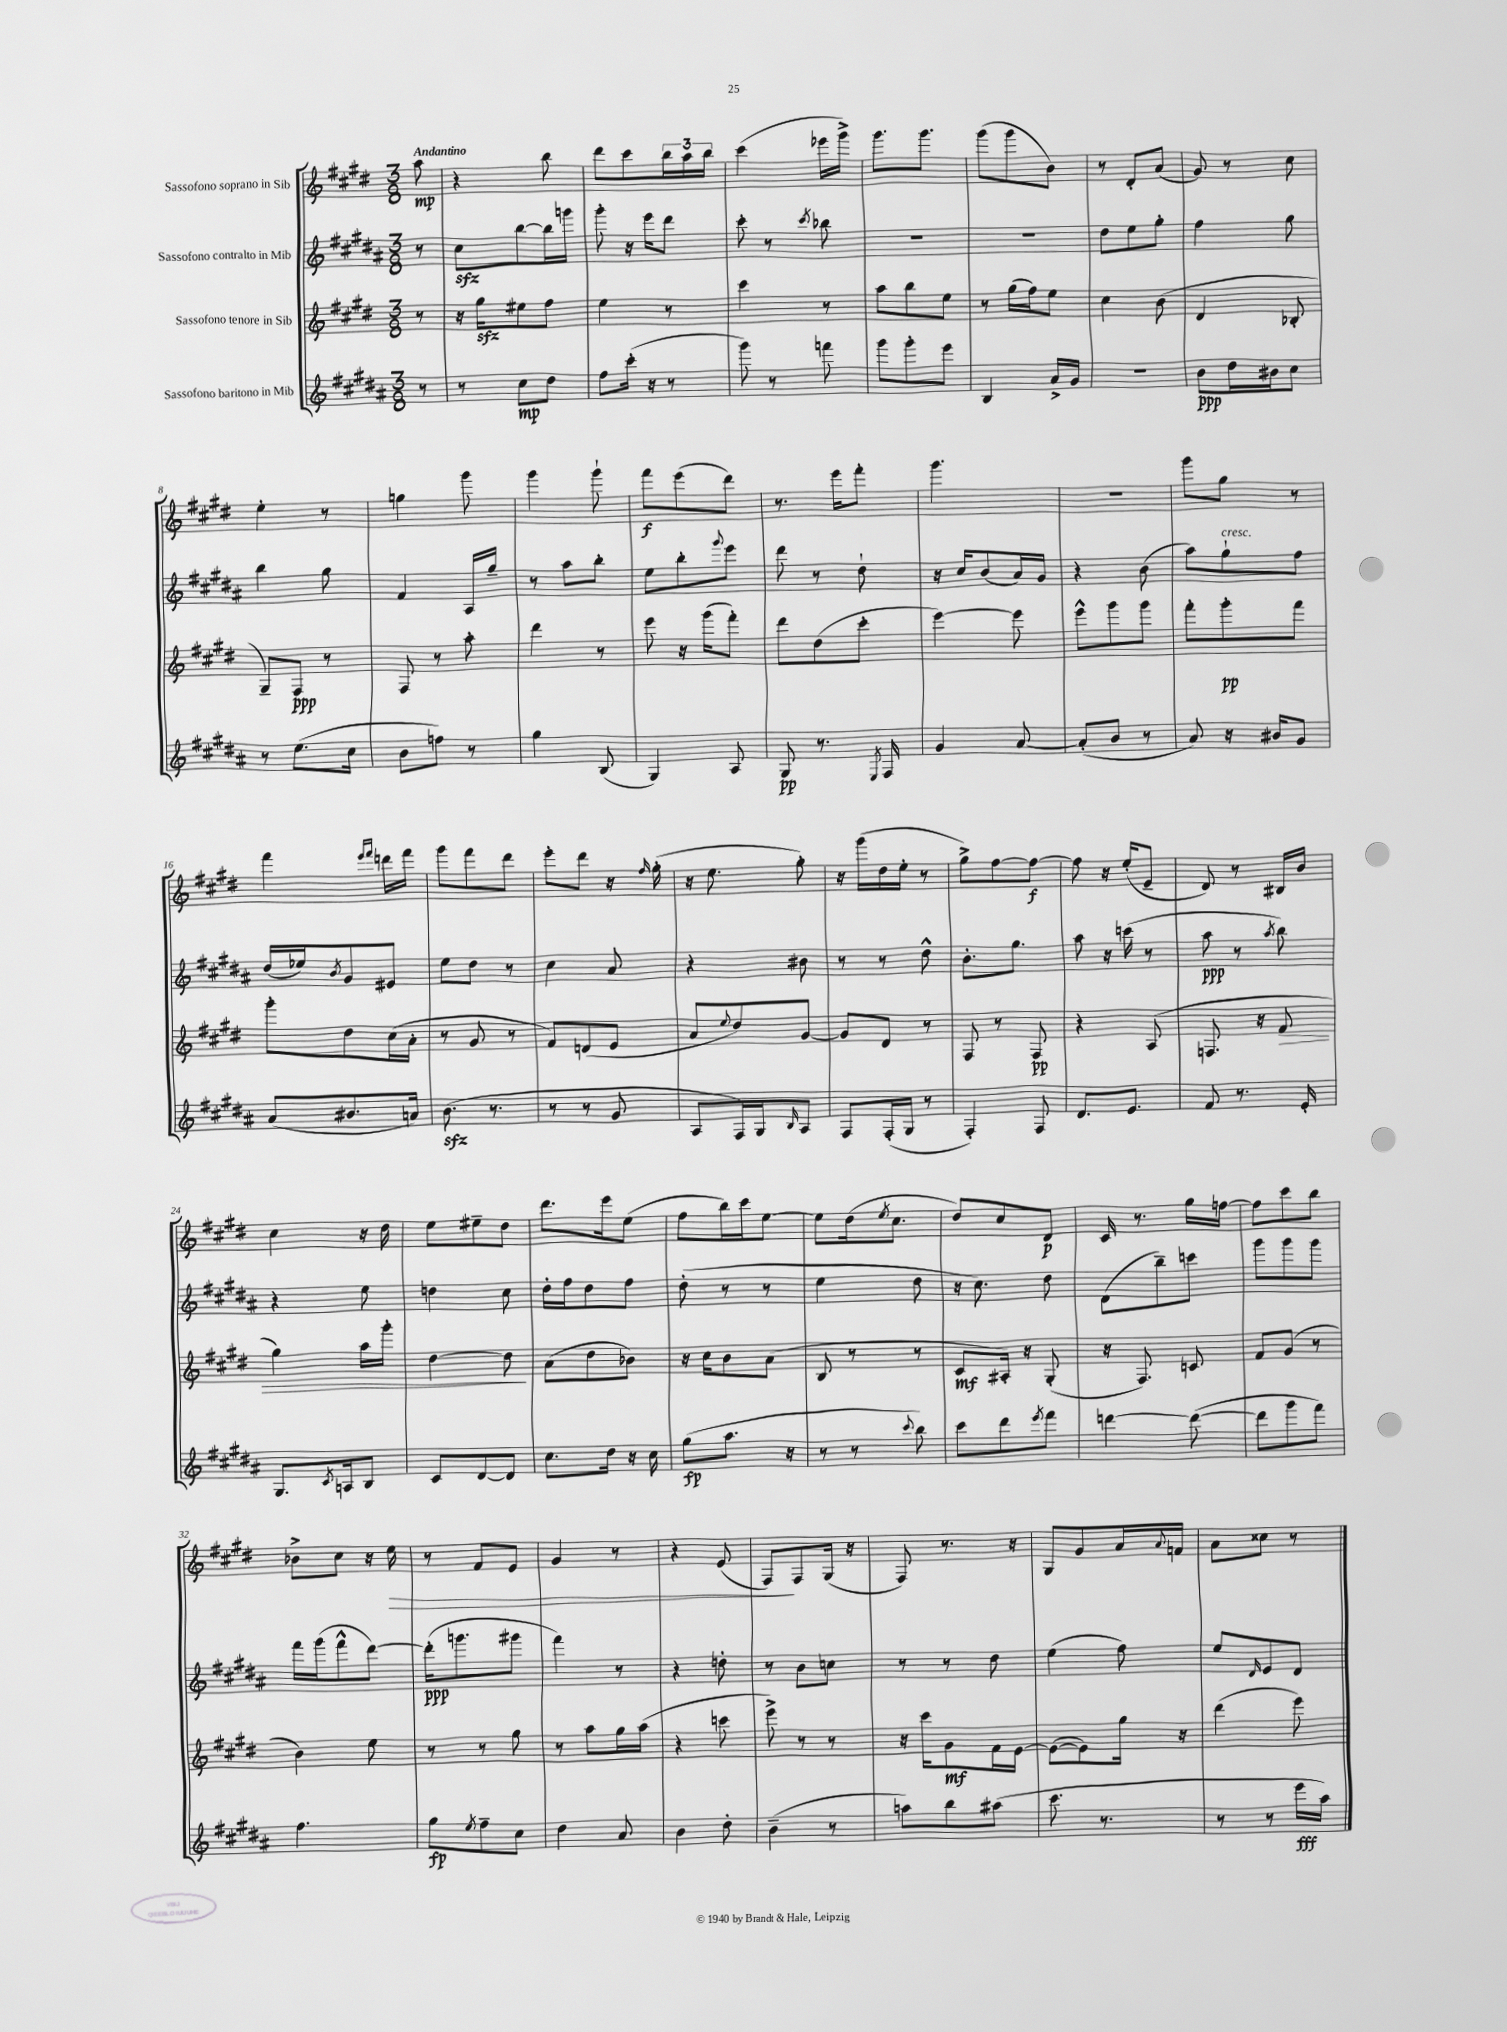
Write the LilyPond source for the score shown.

<<
\new StaffGroup <<
\new Staff = "s0" \with { instrumentName = "Sassofono soprano in Sib" } {
    \clef treble \key e \major \numericTimeSignature \time 3/8 \partial 8 \tempo "Andantino"
    a''8\mp |
    r4 b''8 |
    dis'''8 cis'''8 \tuplet 3/2 { b''16 a''16 b''16 } |
    cis'''4( ees'''16 gis'''16->) |
    gis'''8. gis'''8. |
    gis'''8( gis'''8 b'8) |
    r8 dis'8-. a'8( |
    gis'8) r8 cis''8 |
    e''4-. r8 |
    g''4 gis'''8 |
    gis'''4 gis'''8-! |
    fis'''8\f e'''8( dis'''8) |
    r8. e'''16 fis'''8-. |
    gis'''4. |
    R4. |
    gis'''8 gis''8 r8 |
    fis'''4 \grace { e'''16 fis'''16 } d'''16 fis'''16 |
    gis'''8 fis'''8 dis'''8 |
    e'''8-. dis'''8 r16 \grace { fis''16 } gis''16-.( |
    r16 e''8. gis''8-.) |
    r16 gis'''16( dis''16 e''16-. r8 |
    gis''8->) fis''8~ fis''8~\f |
    fis''8 r16 e''16-.( e'8-- |
    dis'8) r8 bis16 b'16 |
    cis''4 r16 dis''16 |
    e''8 eis''8-- dis''8 |
    dis'''8. e'''16 e''8( |
    fis''8 b''16) cis'''16 e''8~ |
    e''8 dis''16( \acciaccatura { e''8 } cis''8. |
    dis''8) cis''8 dis'8\p |
    cis'16 r8. gis''16 f''16~ |
    f''8 cis'''8 b''8 |
    bes'8-> cis''8 r16 e''16\> |
    r8 fis'8 e'8 |
    gis'4 r8 |
    r4 e'8( |
    fis8\!) fis8 gis16( r16 |
    fis8) r8. r16 |
    gis8 gis'8 a'16 \appoggiatura { a'8 } f'16 |
    a'8 cisis''8 r8 \bar "|." |
}
\new Staff = "s1" \with { instrumentName = "Sassofono contralto in Mib" } {
    \clef treble \key b \major \numericTimeSignature \time 3/8 \partial 8
    r8 |
    cis''8\sfz b''8~ b''16 g'''16 |
    gis'''8-. r16 e'''16 dis'''8 |
    cis'''8-. r8 \acciaccatura { cis'''8 } bes''8 |
    R4. |
    R4. |
    dis''8 e''8 gis''8-. |
    fis''4 gis''8 |
    b''4 gis''8 |
    fis'4 ais16 gis''16-- |
    r8 ais''8 b''8-. |
    e''8 b''8-. \appoggiatura { gis'''8 } e'''8 |
    dis'''8 r8 dis''8-! |
    r16 cis''16 b'8( ais'16) gis'16 |
    r4 b'8( |
    ais''8) gis''8-!^\markup { \italic "cresc." } fis''8 |
    dis''16( ees''16) \acciaccatura { b'8 } gis'8 eis'8 |
    e''8 dis''8 r8 |
    cis''4 ais'8 |
    r4 bis'8 |
    r8 r8 dis''8-^ |
    b'8.-. gis''8. |
    ais''8 r16 c'''16( r8 |
    ais''8\ppp r8 \acciaccatura { ais''8 } b''8) |
    r4 e''8 |
    d''4 cis''8 |
    dis''16-. fis''16 dis''8 fis''8 |
    dis''8-.( r8 r8 |
    e''4 dis''8 |
    r16 cis''8.) dis''8 |
    dis'8( b''8--) c'''8 |
    gis'''8 gis'''8 gis'''8 |
    fis'''16 gis'''16( fis'''8-^ dis'''8~) |
    dis'''16-.\ppp( g'''8. gis'''8 |
    fis'''4) r8 |
    r4 d''8-. |
    r8 b'8 c''8 |
    r8 r8 dis''8 |
    e''4( fis''8) |
    e''8 \grace { dis'16 } e'8 dis'8 \bar "|." |
}
\new Staff = "s2" \with { instrumentName = "Sassofono tenore in Sib" } {
    \clef treble \key e \major \numericTimeSignature \time 3/8 \partial 8
    r8 |
    r16 gis''16\sfz eis''8 fis''8 |
    e''4 r8 |
    cis'''4 r8 |
    a''8 b''8 e''8 |
    r8 gis''16( fis''16) e''8 |
    cis''4 b'8( |
    dis'4 bes8-. |
    gis8--) fis8\ppp r8 |
    fis8 r8 a''8-. |
    dis'''4 r8 |
    e'''8 r16 gis'''16( fis'''8-.) |
    dis'''8 dis''8( cis'''8-. |
    e'''4~) e'''8 |
    e'''8-^ gis'''8 gis'''8 |
    fis'''8-. gis'''8-.\pp fis'''8 |
    gis'''8-. dis''8 cis''16( a'16-. |
    r8 gis'8 r8 |
    fis'8) d'8( e'8 |
    a'8 \appoggiatura { e''8 } dis''8) gis'8~ |
    gis'8 dis'8 r8 |
    fis8 r8 fis8\pp |
    r4 a8( |
    f8. r16 fis'8\> |
    gis''4) a''16 gis'''16-. |
    dis''4~ dis''8\! |
    a'8( dis''8 bes'8) |
    r16 cis''16 b'8 a'8( |
    b8 r8 r8 |
    cis'8\mf ais16-.) r16 gis8-.( |
    r16 fis8.) c'8 |
    fis'8 gis'8( r8 |
    b'4) e''8 |
    r8 r8 gis''8 |
    r8 a''8 gis''16 a''16( |
    r4 c'''8 |
    e'''8->) r8 r8 |
    r16 cis'''16 gis'8\mf fis'16 e'16~ |
    e'8~( e'8) gis''16 r16 |
    dis'''4( e'''8) \bar "|." |
}
\new Staff = "s3" \with { instrumentName = "Sassofono baritono in Mib" } {
    \clef treble \key b \major \numericTimeSignature \time 3/8 \partial 8
    r8 |
    r8 cis''8\mp dis''8 |
    fis''8 cis'''16-.( r16 r8 |
    gis'''8) r8 f'''8 |
    gis'''8 gis'''8-. e'''8 |
    b4 ais'16-> gis'16 |
    R4. |
    b'8\ppp dis''16 bis'16 cis''8 |
    r8 e''8.( cis''16 |
    b'8 f''8) r8 |
    gis''4 b8( |
    gis4) ais8 |
    gis8\pp r8. \acciaccatura { e8 } fis16 |
    gis'4 ais'8~ |
    ais'8-.( b'8 r8 |
    ais'8) r16 bis'16 gis'8 |
    ais'8( bis'8. a'16) |
    b'8.\sfz( r8. |
    r8 r8 gis'8 |
    ais8 fis16) gis16 \grace { b16 } ais8 |
    fis8 fis16-.( gis16 r8 |
    fis4-.) fis8 |
    dis'8. e'8. |
    fis'8 r8. e'16-. |
    gis8. \acciaccatura { cis'8 } a16 b8 |
    cis'8 dis'8~ dis'8 |
    cis''8. dis''16 r16 cis''16 |
    gis''8\fp( ais''8. r16 |
    r8 r8 \appoggiatura { cis'''8 } b''8) |
    cis'''8 dis'''8 \acciaccatura { e'''8 } fis'''8 |
    d'''4~ d'''8~( |
    d'''8 gis'''8 fis'''8) |
    fis''4. |
    gis''8\fp \acciaccatura { e''8 } fis''8-- cis''8 |
    dis''4 ais'8 |
    b'4 dis''8-. |
    b'4--( r8 |
    a''8) b''8 ais''8( |
    cis'''8. r8. |
    r8 r8 e'''16\fff ais''16) \bar "|." |
}
>>
>>
